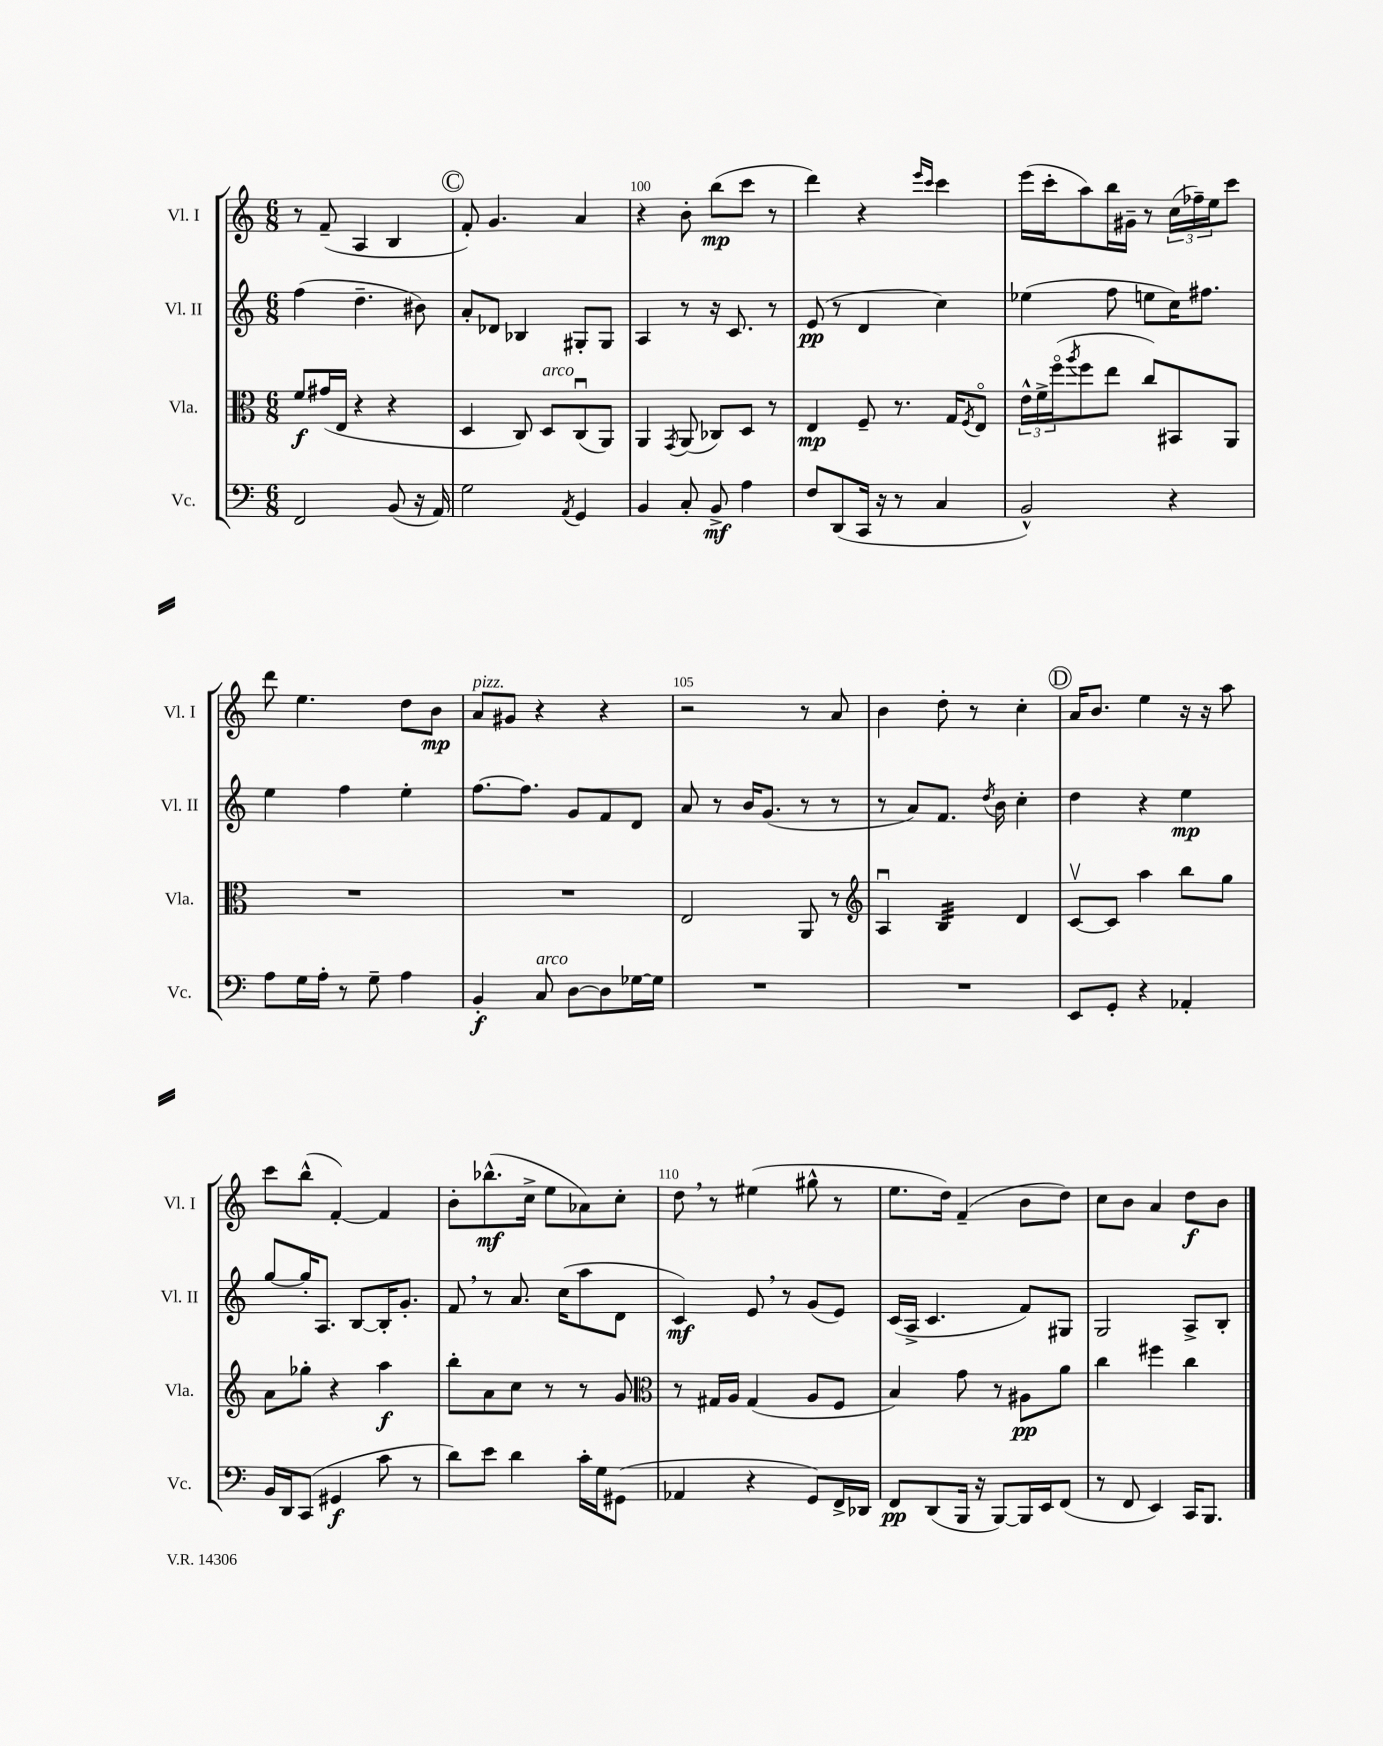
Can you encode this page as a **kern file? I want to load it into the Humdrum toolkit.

**kern	**kern	**kern	**kern
*staff4	*staff3	*staff2	*staff1
*clefF4	*clefC3	*clefG2	*clefG2
*k[]	*k[]	*k[]	*k[]
*M6/8	*M6/8	*M6/8	*M6/8
2FF	8f	(4ff	8r
.	(16g#	.	(8f~
.	16E	.	.
.	4r	4.dd~	4A
(8BB	4r	.	4B
16r	.	8b#)	.
16AA)	.	.	.
=	=	=	=
2G	4D	8a'	8f')
.	.	8d-	4.g
.	8C)	4B-	.
.	8D	.	.
8qAA	.	.	.
4GG	(8Cu	8G#'	4a
.	8AA)	8G#	.
=	=	=	=
4BB	4AA	4A	4r
.	8qGG	.	.
8C'	(8AA	8r	8b'
8BB^	8C-)	16r	(8bb
.	.	8.c	.
4A	8D	.	8ccc
.	8r	8r	8r
=	=	=	=
8F	4E	(8e	4ddd)
(8DD	.	8r	.
16CC	8F~	4d	4r
16r	.	.	.
8r	8.r	.	.
.	.	.	16qqeee
.	.	.	16qqccc
4C	.	4cc)	4ccc
.	16G	.	.
.	8qF	.	.
.	8Eo	.	.
=	=	=	=
2BB^^)	24e^^	(4ee-	(16eee
.	24f^	.	.
.	.	.	16ccc'
.	(24ffo	.	.
.	8qaa	.	.
.	8ff	.	8aa)
.	8ee	8ff	16bb
.	.	.	16g#~
.	8cc)	8ee	8r
4r	8BB#	16cc)	(24cc
.	.	.	24ff-~)
.	.	8.ff#	.
.	.	.	24ee
.	8AA	.	8ccc
=	=	=	=
8A	2.r	4ee	8ddd
16G	.	.	4.ee
16A'	.	.	.
8r	.	4ff	.
8G~	.	.	.
4A	.	4ee'	8dd
.	.	.	8b
=	=	=	=
4BB'	2.r	[8.ff	8a
.	.	.	8g#
.	.	8.ff]	.
8C	.	.	4r
[8D	.	8g	.
8D]	.	8f	4r
[16G-	.	8d	.
16G-]	.	.	.
=	=	=	=
2.r	2E	8a	2r
.	.	8r	.
.	.	16b	.
.	.	(8.g	.
.	8AA	8r	8r
.	8r	8r	8a
=	=	=	=
*	*clefG2	*	*
2.r	4Au	8r	4b
.	.	8a)	.
.	4B	8.f	8dd'
.	.	.	8r
.	.	8qdd	.
.	.	16b	.
.	4d	4cc'	4cc'
=	=	=	=
8EE	[8cv	4dd	16a
.	.	.	8.b
8GG'	8c]	.	.
4r	4aa	4r	4ee
4AA-'	8bb	4ee	16r
.	.	.	16r
.	8gg	.	8aa
=	=	=	=
16BB	8a	[8gg	8ccc
16DD	.	.	.
(8CC	8gg-'	16gg']	(8bb^^
.	.	8.A	.
4GG#	4r	.	[4f')
.	.	[8B	.
8c	4aa	16B']	4f]
.	.	8.g'	.
8r	.	.	.
=	=	=	=
8d)	8bb'	8f	8b'
8e	8a	8r	(8.bb-^^
4d	8cc	8.a	.
.	.	.	16cc^
.	8r	.	8ee
.	.	(16cc	.
16c'	8r	8aa	8a-)
16G	.	.	.
(8GG#	8g	8d	8cc'
=	=	=	=
*	*clefC3	*	*
4AA-	8r	4c)	8dd
.	16G#	.	8r
.	16A	.	.
4r	(4G#	8e	(4ee#
.	.	8r	.
8GG)	8A	(8g	8gg#^^
16FF^	8F	8e)	8r
16DD-	.	.	.
=	=	=	=
8FF	4B)	(16c	8.ee
.	.	16A^	.
(8DD	.	4.c	.
.	.	.	16dd)
16BBB	8g	.	(4f~
16r	.	.	.
[8BBB)	8r	.	.
16BBB]	8A#	8f)	8b
16EE	.	.	.
(8FF	8a	8G#	8dd)
=	=	=	=
8r	4cc	2G	8cc
8FF	.	.	8b
4EE)	4ff#	.	4a
16CC	4cc	8A^	8dd
8.BBB	.	.	.
.	.	8B'	8b
==	==	==	==
*-	*-	*-	*-
